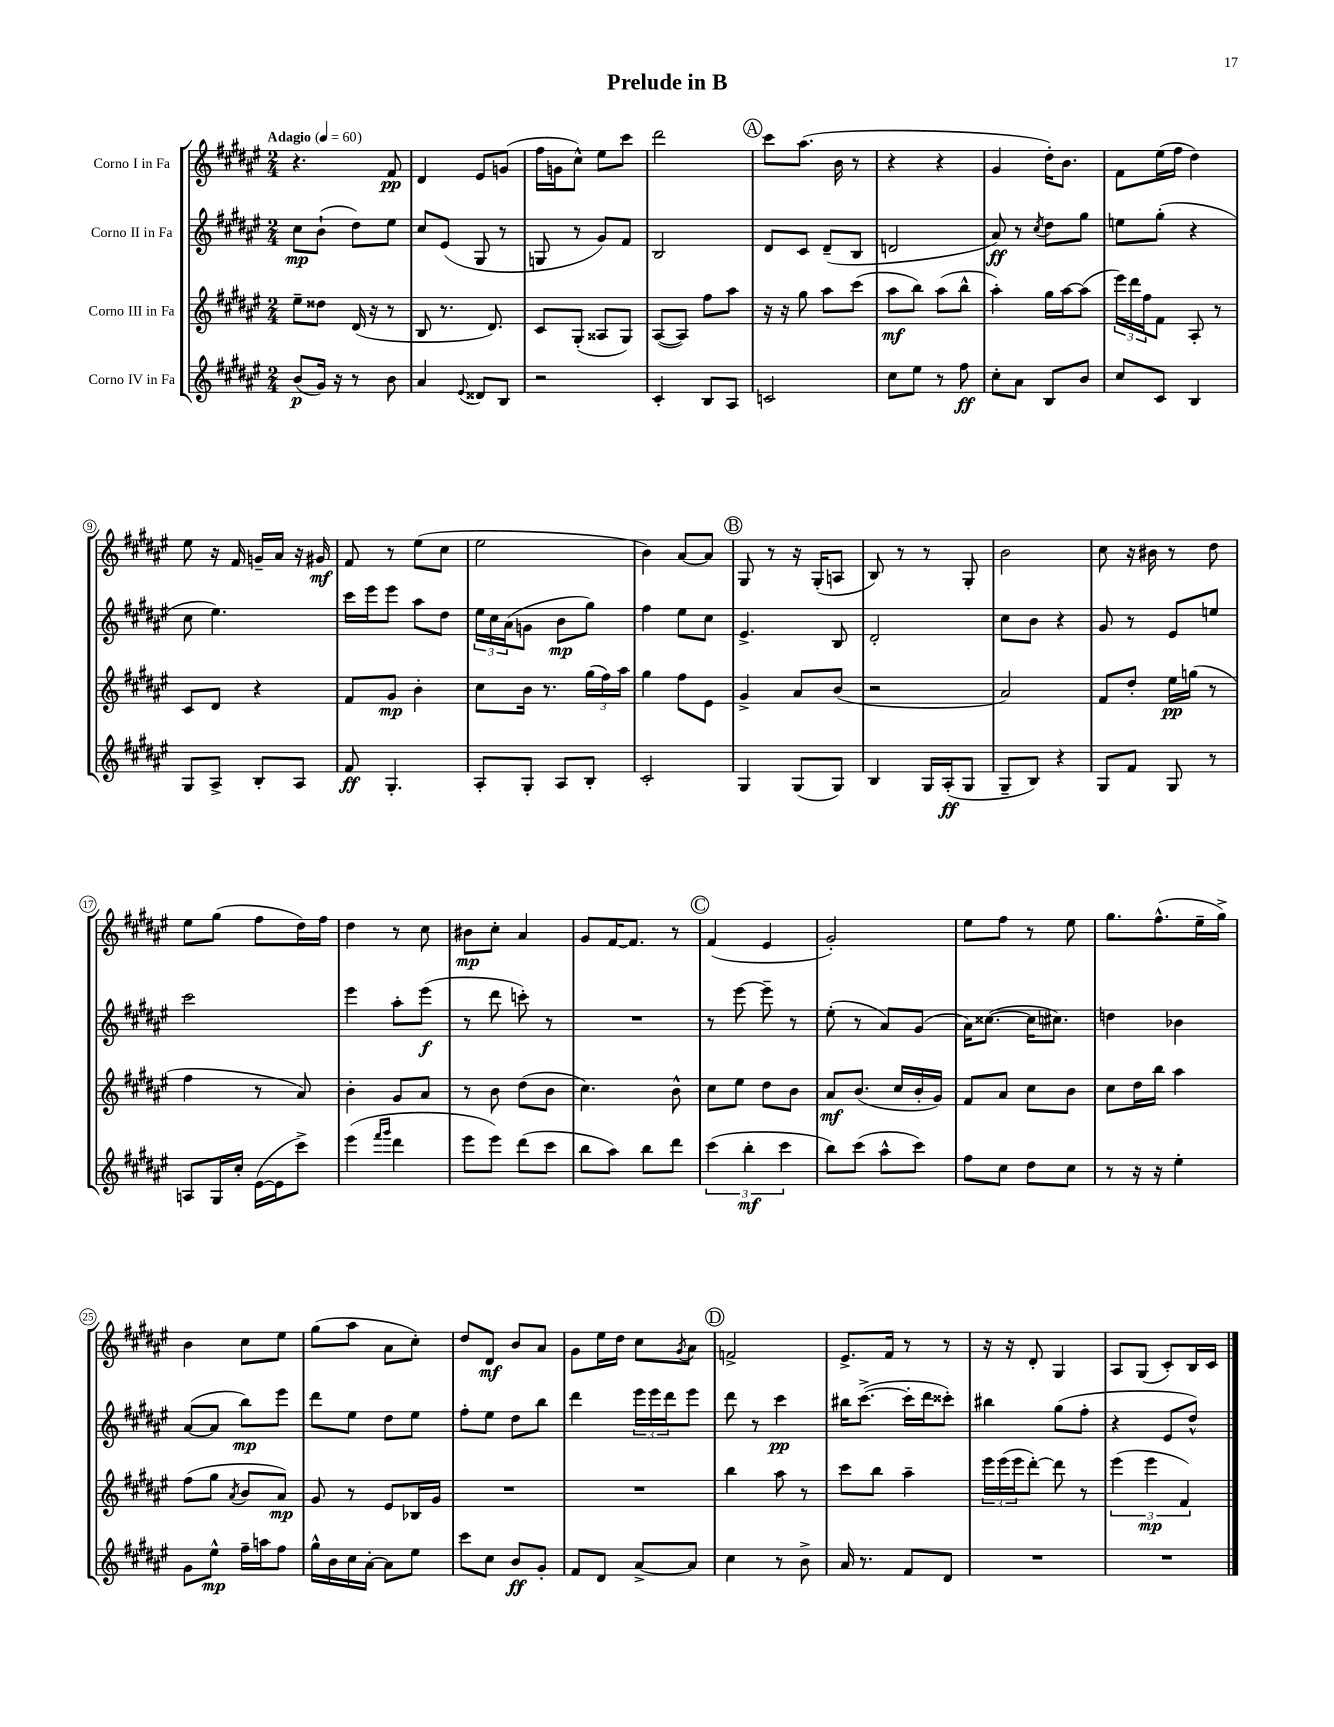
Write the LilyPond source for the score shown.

\header { title = "Prelude in B" }
<<
\new StaffGroup <<
\new Staff = "s0" \with { instrumentName = "Corno I in Fa" } {
    \clef treble \key fis \major \numericTimeSignature \time 2/4 \tempo "Adagio" 4 = 60
    r4. fis'8\pp |
    dis'4 eis'8 g'8( |
    fis''16 g'16 cis''8-^) eis''8 cis'''8 |
    dis'''2 |
    \mark \markup { \circle "A" } cis'''8 ais''8.( b'16 r8 |
    r4 r4 |
    gis'4 dis''16-.) b'8. |
    fis'8 eis''16( fis''16 dis''4) |
    eis''8 r16 fis'16 g'16-- ais'16 r16 gis'16\mf |
    fis'8 r8 eis''8( cis''8 |
    eis''2 |
    b'4) ais'8~ ais'8 |
    \mark \markup { \circle "B" } gis8 r8 r16 gis16-.( a8 |
    b8) r8 r8 gis8-. |
    b'2 |
    cis''8 r16 bis'16 r8 dis''8 |
    eis''8 gis''8( fis''8 dis''16) fis''16 |
    dis''4 r8 cis''8 |
    bis'8\mp cis''8-. ais'4 |
    gis'8 fis'16~ fis'8. r8 |
    \mark \markup { \circle "C" } fis'4( eis'4 |
    gis'2-.) |
    eis''8 fis''8 r8 eis''8 |
    gis''8. fis''8.-^( eis''16-- gis''16->) |
    b'4 cis''8 eis''8 |
    gis''8( ais''8 ais'8 cis''8-.) |
    dis''8 dis'8\mf b'8 ais'8 |
    gis'8 eis''16 dis''16 cis''8 \acciaccatura { gis'8 } ais'8 |
    \mark \markup { \circle "D" } f'2-> |
    eis'8.-> fis'16 r8 r8 |
    r16 r16 dis'8-. gis4 |
    ais8 gis8( cis'8-.) b16 cis'16 \bar "|." |
}
\new Staff = "s1" \with { instrumentName = "Corno II in Fa" } {
    \clef treble \key fis \major \numericTimeSignature \time 2/4
    cis''8\mp b'8-!( dis''8) eis''8 |
    cis''8 eis'8( gis8 r8 |
    g8 r8 gis'8) fis'8 |
    b2 |
    \mark \markup { \circle "A" } dis'8 cis'8 dis'8--( b8 |
    d'2 |
    ais'8\ff) r8 \acciaccatura { cis''8 } dis''8 gis''8 |
    e''8 gis''8-.( r4 |
    cis''8 eis''4.) |
    cis'''16 eis'''16 eis'''8 ais''8 dis''8 |
    \tuplet 3/2 { eis''16 cis''16 ais'16( } g'8 b'8\mp gis''8) |
    fis''4 eis''8 cis''8 |
    \mark \markup { \circle "B" } eis'4.-> b8 |
    dis'2-. |
    cis''8 b'8 r4 |
    gis'8 r8 eis'8 e''8 |
    cis'''2 |
    eis'''4 ais''8-. eis'''8\f( |
    r8 dis'''8 c'''8-.) r8 |
    R2 |
    \mark \markup { \circle "C" } r8 eis'''8~ eis'''8-- r8 |
    eis''8-.( r8 ais'8) gis'8( |
    ais'16) cisis''8.~( cisis''16 cis''8.) |
    d''4 bes'4 |
    ais'8~( ais'8 b''8\mp) eis'''8 |
    dis'''8 eis''8 dis''8 eis''8 |
    fis''8-. eis''8 dis''8 b''8 |
    dis'''4 \tuplet 3/2 { eis'''16 eis'''16 dis'''16 } eis'''8 |
    \mark \markup { \circle "D" } dis'''8 r8 cis'''4\pp |
    bis''16 cis'''8.~->( cis'''16-. dis'''16 cisis'''8-.) |
    bis''4 gis''8( fis''8-. |
    r4 eis'8 dis''8-^) \bar "|." |
}
\new Staff = "s2" \with { instrumentName = "Corno III in Fa" } {
    \clef treble \key fis \major \numericTimeSignature \time 2/4
    eis''8-- disis''8 dis'16( r16 r8 |
    b8 r8. dis'8.) |
    cis'8 gis8-.( aisis8 gis8) |
    ais8~( ais8) fis''8 ais''8 |
    \mark \markup { \circle "A" } r16 r16 gis''8 ais''8 cis'''8( |
    ais''8\mf b''8) ais''8( b''8-^ |
    ais''4-.) gis''16 ais''16~ ais''8( |
    \tuplet 3/2 { eis'''16) dis'''16 fis''16 } fis'8 ais8-. r8 |
    cis'8 dis'8 r4 |
    fis'8 gis'8\mp b'4-. |
    cis''8 b'16 r8. \tuplet 3/2 { gis''16( fis''16) ais''16 } |
    gis''4 fis''8 eis'8 |
    \mark \markup { \circle "B" } gis'4-> ais'8 b'8( |
    r2 |
    ais'2) |
    fis'8 dis''8-. eis''16\pp g''16( r8 |
    fis''4 r8 ais'8) |
    b'4-. gis'8 ais'8 |
    r8 b'8 dis''8( b'8 |
    cis''4.) b'8-^ |
    \mark \markup { \circle "C" } cis''8 eis''8 dis''8 b'8 |
    ais'8\mf b'8.( cis''16 b'16-. gis'16) |
    fis'8 ais'8 cis''8 b'8 |
    cis''8 dis''16 b''16 ais''4 |
    fis''8( gis''8 \acciaccatura { ais'8 } b'8 ais'8\mp) |
    gis'8 r8 eis'8 bes16 gis'16 |
    R2 |
    R2 |
    \mark \markup { \circle "D" } b''4 ais''8 r8 |
    cis'''8 b''8 ais''4-- |
    \tuplet 3/2 { eis'''16 eis'''16( eis'''16 } dis'''8~-.) dis'''8 r8 |
    \tuplet 3/2 { eis'''4( eis'''4\mp fis'4) } \bar "|." |
}
\new Staff = "s3" \with { instrumentName = "Corno IV in Fa" } {
    \clef treble \key fis \major \numericTimeSignature \time 2/4
    b'8\p( gis'16) r16 r8 b'8 |
    ais'4 \appoggiatura { eis'8 } disis'8 b8 |
    r2 |
    cis'4-. b8 ais8 |
    \mark \markup { \circle "A" } c'2 |
    cis''8 eis''8 r8 fis''8\ff |
    cis''8-. ais'8 b8 b'8 |
    cis''8 cis'8 b4 |
    gis8 ais8-> b8-. ais8 |
    fis'8\ff gis4.-. |
    ais8-. gis8-. ais8 b8-. |
    cis'2-. |
    \mark \markup { \circle "B" } gis4 gis8( gis8) |
    b4 gis16 ais16-.\ff( gis8 |
    gis8-- b8) r4 |
    gis8 fis'8 gis8 r8 |
    a8 gis16 cis''16-. eis'16~( eis'16 cis'''8->) |
    eis'''4( \grace { fis'''16 gis'''16 } dis'''4 |
    eis'''8 eis'''8) dis'''8( cis'''8 |
    b''8 ais''8) b''8 dis'''8 |
    \mark \markup { \circle "C" } \tuplet 3/2 { cis'''4( b''4-.\mf cis'''4 } |
    b''8) cis'''8( ais''8-^ cis'''8) |
    fis''8 cis''8 dis''8 cis''8 |
    r8 r16 r16 eis''4-. |
    gis'8 eis''8-^\mp fis''16-- a''16 fis''8 |
    gis''16-^ b'16 cis''16 ais'16~-. ais'8 eis''8 |
    cis'''8 cis''8 b'8\ff gis'8-. |
    fis'8 dis'8 ais'8~-> ais'8 |
    \mark \markup { \circle "D" } cis''4 r8 b'8-> |
    ais'16 r8. fis'8 dis'8 |
    R2 |
    R2 \bar "|." |
}
>>
>>
\layout { \context { \Score \override BarNumber.stencil = #(make-stencil-circler 0.1 0.3 ly:text-interface::print) } }
